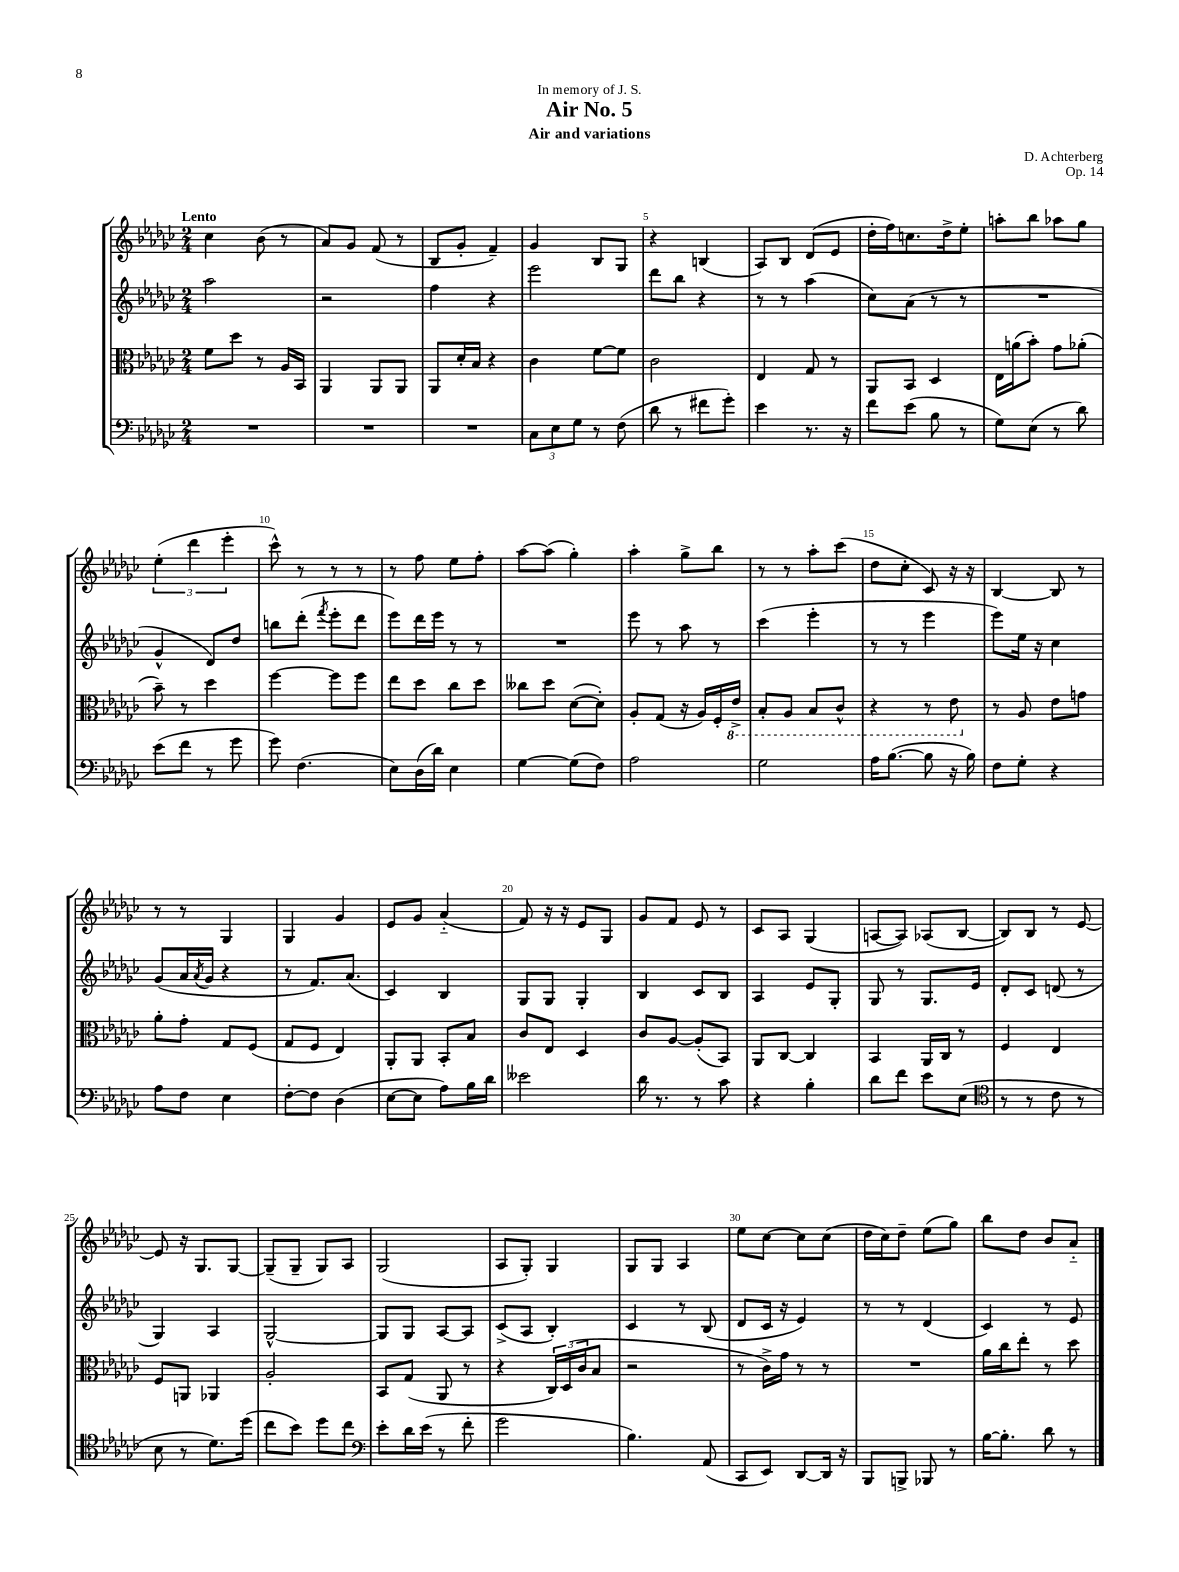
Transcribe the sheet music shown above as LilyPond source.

\header { title = "Air No. 5" composer = "D. Achterberg" subtitle = "Air and variations" dedication = "In memory of J. S." opus = "Op. 14" }
<<
\new StaffGroup <<
\new Staff = "s0" {
    \clef treble \key ges \major \numericTimeSignature \time 2/4 \tempo "Lento"
    ces''4 bes'8( r8 |
    aes'8) ges'8 f'8( r8 |
    bes8 ges'8-. f'4--) |
    ges'4 bes8 ges8 |
    r4 b4( |
    aes8) bes8 des'8( ees'8 |
    des''16-. f''16) c''8. des''16-> ees''8-. |
    a''8-. bes''8 aes''8 ges''8 |
    \tuplet 3/2 { ees''4-.( des'''4 ees'''4-. } |
    ces'''8-^) r8 r8 r8 |
    r8 f''8 ees''8 f''8-. |
    aes''8~ aes''8( ges''4-.) |
    aes''4-. ges''8-> bes''8 |
    r8 r8 aes''8-. ces'''8( |
    des''8 ces''8-. ces'8) r16 r16 |
    bes4~ bes8 r8 |
    r8 r8 ges4 |
    ges4 ges'4 |
    ees'8 ges'8 aes'4-_( |
    f'8) r16 r16 ees'8 ges8 |
    ges'8 f'8 ees'8 r8 |
    ces'8 aes8 ges4( |
    a8~ a8) aes8( bes8~ |
    bes8) bes8 r8 ees'8~ |
    ees'8 r16 ges8. ges8~ |
    ges8--( ges8-- ges8) aes8 |
    ges2( |
    aes8 ges8-.) ges4 |
    ges8 ges8 aes4 |
    ees''8 ces''8~ ces''8 ces''8( |
    des''16 ces''16) des''8-- ees''8( ges''8) |
    bes''8 des''8 bes'8 aes'8-_ \bar "|." |
}
\new Staff = "s1" {
    \clef treble \key ges \major \numericTimeSignature \time 2/4
    aes''2 |
    r2 |
    f''4 r4 |
    ees'''2 |
    des'''8 bes''8 r4 |
    r8 r8 aes''4( |
    ces''8) aes'8( r8 r8 |
    R2 |
    ges'4-^ des'8) des''8 |
    b''8 des'''8-.( \acciaccatura { f'''8 } ees'''8-. des'''8 |
    ees'''8) des'''16 ees'''16 r8 r8 |
    R2 |
    ees'''8 r8 aes''8 r8 |
    ces'''4( ees'''4-. |
    r8 r8 ees'''4 |
    ees'''8) ees''16 r16 ces''4 |
    ges'8( aes'16 \acciaccatura { aes'8 } ges'16 r4 |
    r8 f'8.) aes'8.( |
    ces'4) bes4 |
    ges8 ges8 ges4-. |
    bes4 ces'8 bes8 |
    aes4 ees'8 ges8-. |
    ges8 r8 ges8. ees'16 |
    des'8-. ces'8 d'8( r8 |
    ges4) aes4 |
    ges2~-^ |
    ges8 ges8 aes8~ aes8 |
    ces'8->( aes8 bes4-.) |
    ces'4 r8 bes8( |
    des'8 ces'16 r16 ees'4) |
    r8 r8 des'4( |
    ces'4) r8 ees'8 \bar "|." |
}
\new Staff = "s2" {
    \clef alto \key ges \major \numericTimeSignature \time 2/4
    f'8 des''8 r8 aes16 bes,16 |
    aes,4 aes,8 aes,8 |
    aes,8 des'16-. bes16 r4 |
    ces'4 f'8~ f'8 |
    ces'2 |
    ees4 ges8 r8 |
    aes,8 bes,8 des4 |
    ees16 a'16( bes'8-.) ges'8 aes'8-.( |
    bes'8--) r8 des''4 |
    f''4~ f''8 f''8 |
    ees''8 des''8 ces''8 des''8 |
    ceses''8 des''8 des'8~( des'8-.) |
    aes8-. ges8( r16 aes16) f16-. \ottava #-1 ees16-> |
    bes,8-. aes,8 bes,8 ces8-^ |
    r4 r8 ees8 \ottava #0 |
    r8 aes8 ees'8 g'8 |
    aes'8-. ges'8-. ges8 f8( |
    ges8 f8 ees4) |
    aes,8-. aes,8 bes,8-. bes8 |
    ces'8 ees8 des4 |
    ces'8 aes8~ aes8-.( bes,8) |
    aes,8 ces8~ ces4 |
    bes,4 aes,16 ces16 r8 |
    f4 ees4 |
    f8 a,8 aes,4 |
    aes2-. |
    bes,8 ges8( aes,8 r8 |
    r4 \tuplet 3/2 { ces16) des16( ces'16 } bes8 |
    r2 |
    r8 ces'16->) ges'16 r8 r8 |
    R2 |
    aes'16 ces''16 ees''8-. r8 des''8 \bar "|." |
}
\new Staff = "s3" {
    \clef bass \key ges \major \numericTimeSignature \time 2/4
    R2 |
    R2 |
    R2 |
    \tuplet 3/2 { ces8 ees8 ges8 } r8 f8( |
    des'8 r8 fis'8 ges'8-.) |
    ees'4 r8. r16 |
    f'8 ees'8( bes8 r8 |
    ges8) ees8( r8 des'8) |
    ees'8( f'8 r8 ges'8 |
    ges'8) f4.( |
    ees8) des16( des'16) ees4 |
    ges4~ ges8( f8) |
    aes2 |
    ges2 |
    aes16 bes8.~( bes8 r16 bes16) |
    f8 ges8-. r4 |
    aes8 f8 ees4 |
    f8~-. f8 des4( |
    ees8~ ees8 aes8) bes16 des'16 |
    eeses'2 |
    des'16 r8. r8 ces'8 |
    r4 bes4-. |
    des'8 f'8 ees'8 ees8( |
    \clef tenor r8 r8 ces'8 r8 |
    bes8 r8 des'8.) des''16( |
    ces''8 bes'8) des''8 ces''8 |
    \clef bass ees'8-. des'16 ees'16( r8 f'8-. |
    ges'2 |
    bes4.) aes,8( |
    ces,8 ees,8) des,8~ des,16 r16 |
    bes,,8 b,,8-> bes,,8 r8 |
    bes16~ bes8.-. des'8 r8 \bar "|." |
}
>>
>>
\layout { \context { \Score \override BarNumber.break-visibility = ##(#f #t #t) barNumberVisibility = #(every-nth-bar-number-visible 5) } }
